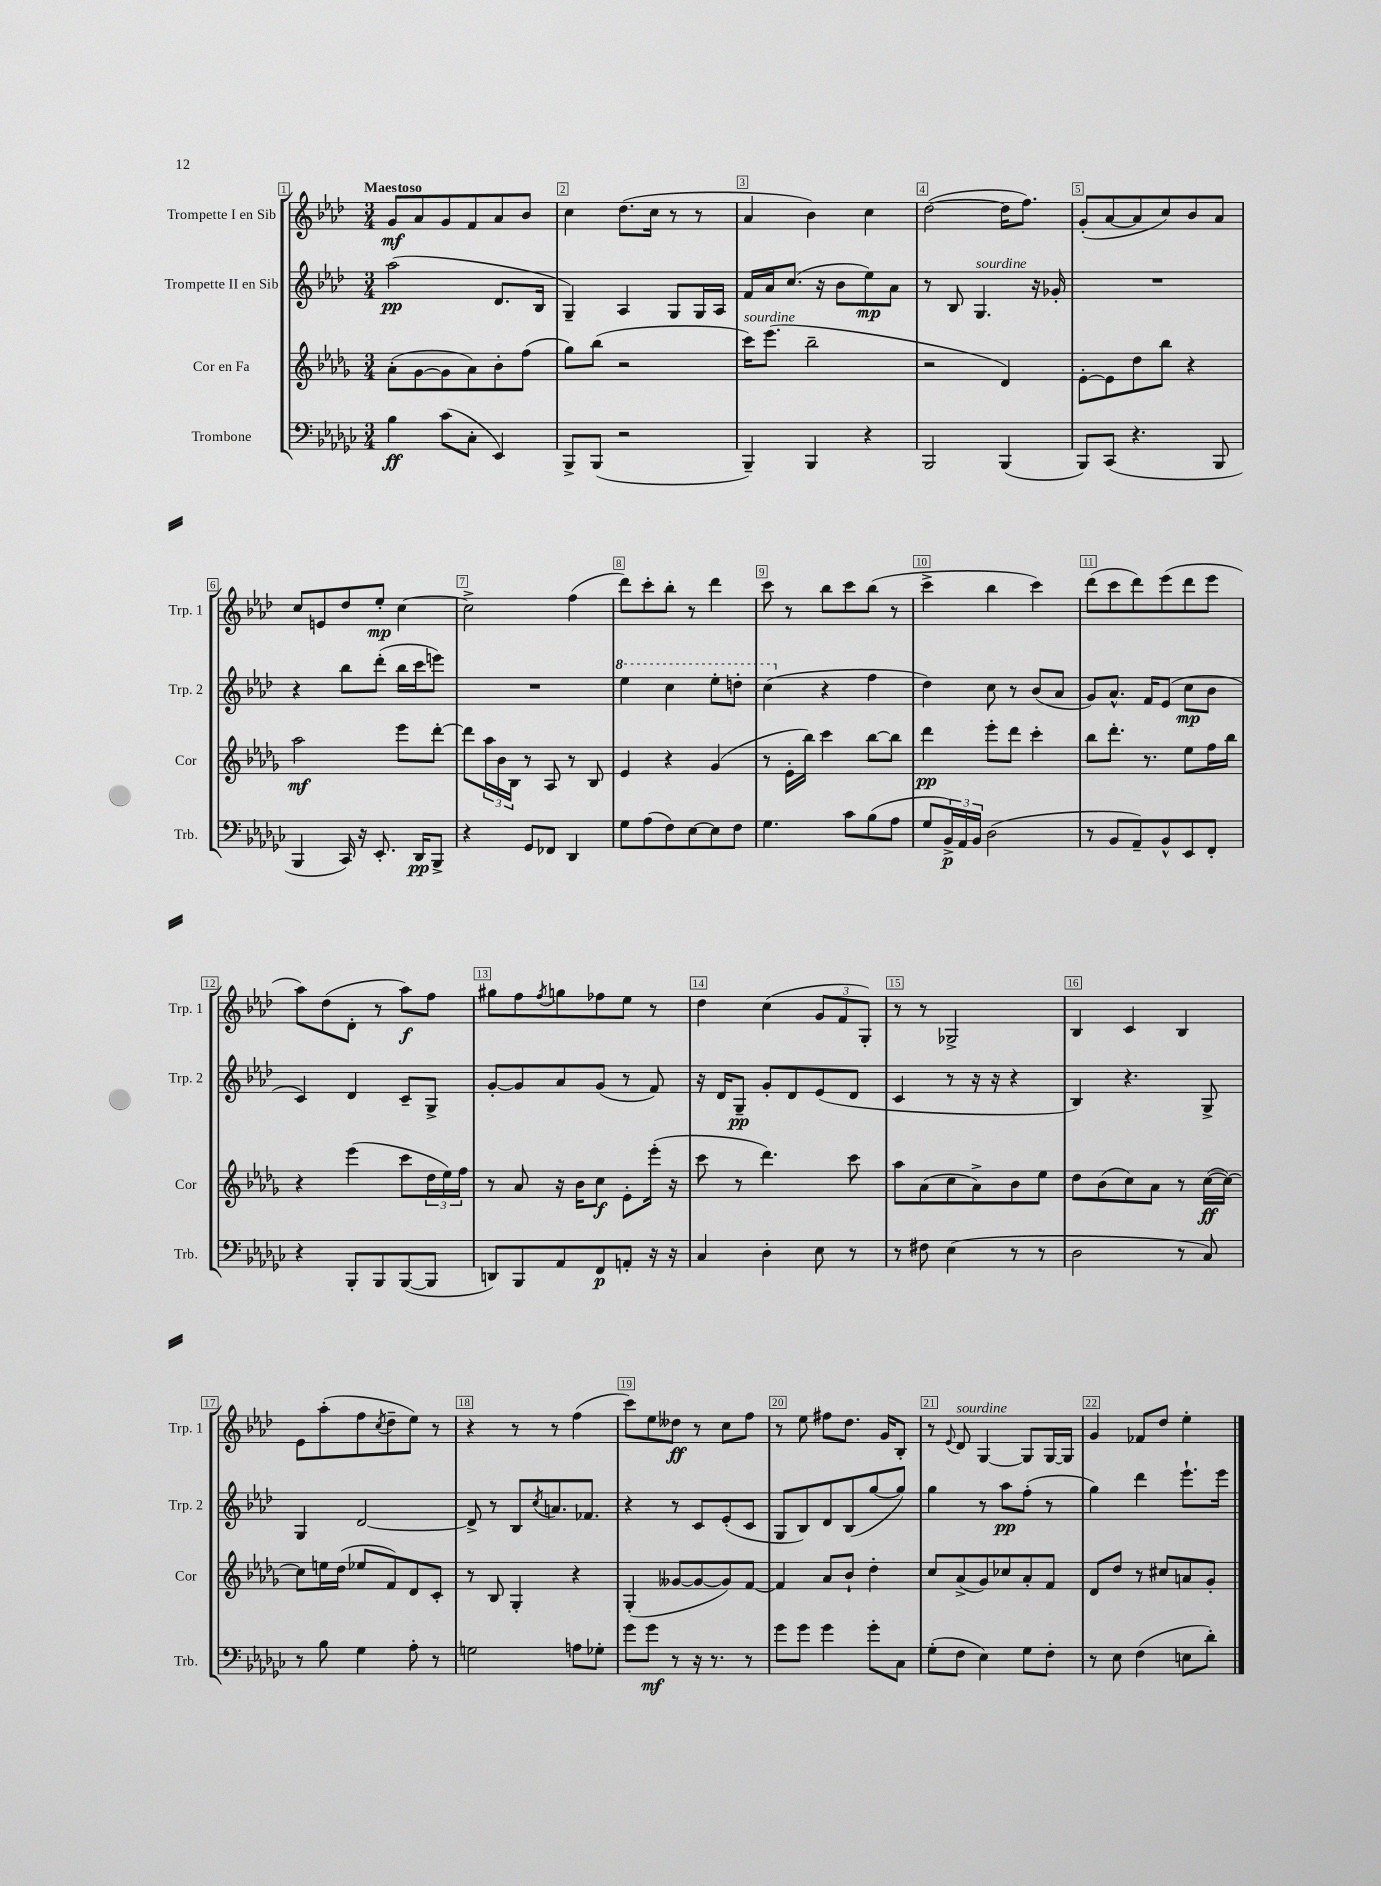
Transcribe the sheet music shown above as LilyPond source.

<<
\new StaffGroup <<
\new Staff = "s0" \with { instrumentName = "Trompette I en Sib" shortInstrumentName = "Trp. 1" } {
    \clef treble \key aes \major \numericTimeSignature \time 3/4 \tempo "Maestoso"
    g'8\mf aes'8 g'8 f'8 aes'8 bes'8 |
    c''4 des''8.( c''16 r8 r8 |
    aes'4 bes'4) c''4 |
    des''2~( des''16 f''8.) |
    g'8-.( aes'8~ aes'8 c''8) bes'8 aes'8 |
    c''8 e'8 des''8 ees''8-.\mp c''4~ |
    c''2-> f''4( |
    des'''8) c'''8-. bes''8-. r8 des'''4 |
    c'''8 r8 bes''8 c'''8 bes''8( r8 |
    c'''4-> bes''4 c'''4) |
    des'''8( c'''8 des'''8) ees'''8( des'''8 ees'''8 |
    aes''8) des''8( des'8-. r8 aes''8\f) f''8 |
    gis''8 f''8 \acciaccatura { f''8 } g''8 fes''8 ees''8 r8 |
    des''4 c''4( \tuplet 3/2 { g'8 f'8 g8-.) } |
    r8 r8 ges2-> |
    bes4 c'4 bes4 |
    ees'8 aes''8-.( f''8 \acciaccatura { c''8 } des''8-- ees''8) r8 |
    r4 r8 r8 f''4( |
    c'''8) ees''8 deses''8\ff r8 c''8 f''8 |
    r8 ees''8 fis''8 des''8. g'16 bes8-. |
    r8 \appoggiatura { ees'8 } des'8^\markup { \italic "sourdine" } g4~ g8 g16~ g16 |
    g'4 fes'8 des''8 ees''4-. \bar "|." |
}
\new Staff = "s1" \with { instrumentName = "Trompette II en Sib" shortInstrumentName = "Trp. 2" } {
    \clef treble \key aes \major \numericTimeSignature \time 3/4
    aes''2\pp( des'8. bes16 |
    g4--) aes4 g8 g16 aes16 |
    f'16 aes'16 c''8.( r16 bes'8 ees''8\mp) aes'8 |
    r8 bes8 g4.^\markup { \italic "sourdine" } r16 ges'16-. |
    R2. |
    r4 bes''8 des'''8-.( bes''16 c'''16 e'''8) |
    R2. |
    \ottava #1 ees'''4 c'''4 ees'''8-. d'''8-. |
    c'''4( \ottava #0 r4 f''4 |
    des''4) c''8 r8 bes'8( aes'8 |
    g'8) aes'8.-^ f'16 ees'8( c''8\mp bes'8 |
    c'4) des'4 c'8-- g8-> |
    g'8~-. g'8 aes'8 g'8( r8 f'8) |
    r16 des'16 g8--\pp g'8-. des'8 ees'8( des'8 |
    c'4 r8 r16 r16 r4 |
    bes4) r4. g8-> |
    g4 des'2~ |
    des'8-> r8 bes8 \acciaccatura { c''8 } a'8. fes'8. |
    r4 r8 c'8 ees'8-.( c'8 |
    g8 bes8) des'8 bes8( g''8~ g''8) |
    g''4 r8 aes''8\pp f''8-.( r8 |
    g''4) des'''4 ees'''8.-! ees'''16 \bar "|." |
}
\new Staff = "s2" \with { instrumentName = "Cor en Fa" shortInstrumentName = "Cor" } {
    \clef treble \key des \major \numericTimeSignature \time 3/4
    aes'8-.( ges'8~ ges'8 aes'8) bes'8-. f''8( |
    ges''8) bes''8( r2 |
    c'''16^\markup { \italic "sourdine" }) ees'''8.( bes''2-- |
    r2 des'4) |
    ees'8~-. ees'8 des''8 bes''8 r4 |
    aes''2\mf ees'''8 des'''8~-. |
    des'''8 \tuplet 3/2 { aes''16 bes'16 bes16 } r8 aes8 r8 bes8 |
    ees'4 r4 ges'4( |
    r8 ees'16-. bes''16) c'''4 bes''8~ bes''8 |
    des'''4\pp ees'''8-. des'''8 c'''4-. |
    bes''8 des'''8.-. r8. ees''8 f''16 bes''16 |
    r4 ees'''4( c'''8 \tuplet 3/2 { des''16 ees''16) f''16 } |
    r8 aes'8 r16 bes'16 c''8\f ees'8-. ees'''16-.( r16 |
    c'''8 r8 des'''4.) c'''8 |
    aes''8 aes'8( c''8 aes'8->) bes'8 ees''8 |
    des''8 bes'8( c''8) aes'8 r8 c''16~\ff( c''16~) |
    c''8 e''16 des''16( ees''8 f'8) des'8 c'8-. |
    r8 bes8 ges4-. r4 |
    ges4-.( geses'8~ geses'8~ geses'8) f'8~ |
    f'4 aes'8 bes'8-! des''4-. |
    c''8 aes'8->( ges'8) ces''8 aes'8-. f'8 |
    des'8 des''8 r8 cis''8 a'8 ges'8-. \bar "|." |
}
\new Staff = "s3" \with { instrumentName = "Trombone" shortInstrumentName = "Trb." } {
    \clef bass \key ges \major \numericTimeSignature \time 3/4
    bes4\ff ces'8( ces8-. ees,4) |
    bes,,8-> bes,,8( r2 |
    bes,,4--) bes,,4 r4 |
    bes,,2 bes,,4( |
    bes,,8) ces,8( r4. bes,,8 |
    bes,,4 ces,16) r16 ees,8.-. des,16\pp bes,,8-> |
    r4 ges,8 fes,8 des,4 |
    ges8 aes8( f8) ees8~ ees8 f8 |
    ges4. ces'8 bes8( aes8 |
    ges8 \tuplet 3/2 { bes,16->\p) aes,16 bes,16 } des2( |
    r8 bes,8 aes,8--) bes,8-^ ees,8 f,8-. |
    r4 bes,,8-. bes,,8 bes,,8~( bes,,8 |
    d,8) bes,,8 aes,8 f,8\p a,8-. r16 r16 |
    ces4 des4-. ees8 r8 |
    r8 fis8 ees4( r8 r8 |
    des2 r8 ces8) |
    r8 bes8 ges4 aes8-. r8 |
    g2 a8 ges8-. |
    ges'8 ges'8\mf r8 r16 r8. r8 |
    ges'8 ges'8 ges'4 ges'8-. ces8 |
    ges8-.( f8 ees4) ges8 f8-. |
    r8 ees8 f4( e8 des'8-.) \bar "|." |
}
>>
>>
\layout { \context { \Score \override BarNumber.break-visibility = ##(#f #t #t) barNumberVisibility = #all-bar-numbers-visible \override BarNumber.stencil = #(make-stencil-boxer 0.1 0.3 ly:text-interface::print) } }
